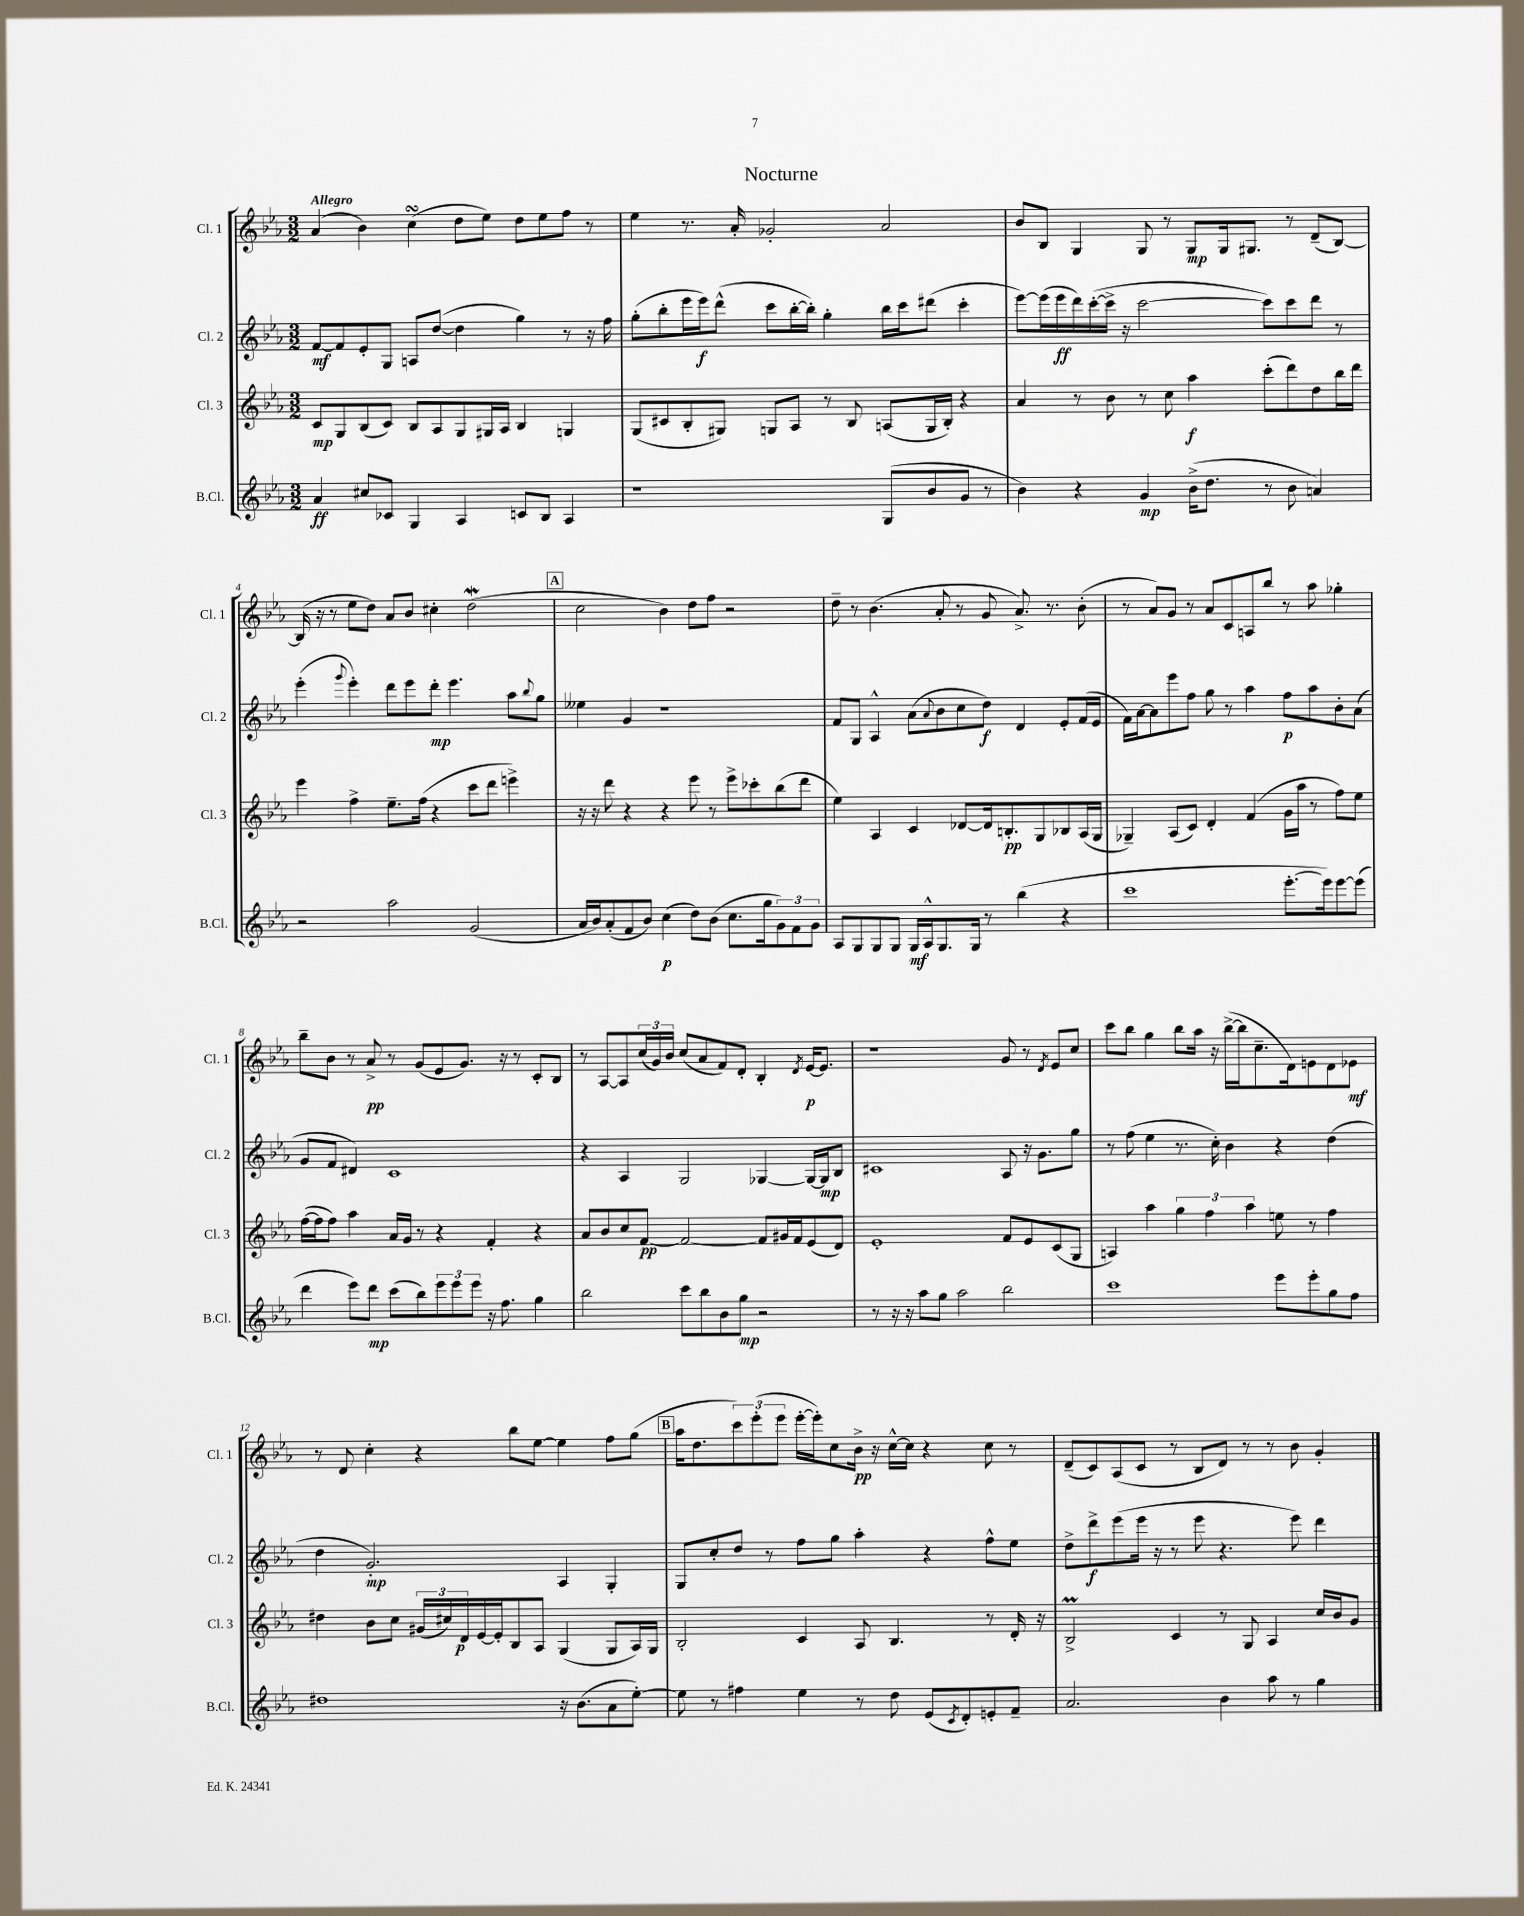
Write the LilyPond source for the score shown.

\header { title = "Nocturne" }
<<
\new StaffGroup <<
\new Staff = "s0" \with { instrumentName = "Cl. 1" shortInstrumentName = "Cl. 1" } {
    \clef treble \key ees \major \numericTimeSignature \time 3/2 \tempo "Allegro"
    aes'4( bes'4) c''4\turn( d''8 ees''8) d''8 ees''8 f''8 r8 |
    ees''4 r8. aes'16-. ges'2-. aes'2 |
    bes'8 bes8 g4 g8 r8 g8\mp g16 gis8. r8 d'8--( bes8~) |
    bes16( r16 r8 ees''8 d''8) aes'8 bes'8 cis''4-. d''2\mordent( |
    \mark \markup { \box "A" } c''2 bes'4) d''8 f''8 r2 |
    d''8-- r8 bes'4.( aes'8-. r8 g'8 aes'8.->) r8. bes'8-.( |
    r8 aes'8) g'8 r8 aes'8 c'8 a8 bes''8 r8 aes''8 ges''4-. |
    bes''8-- bes'8 r8 aes'8->\pp r8 g'8( ees'8 g'8.) r16 r8 c'8-. bes8 |
    r8 aes8~ aes8 \tuplet 3/2 { c''16( g'16) bes'16 } c''8( aes'8 f'8) d'8-. bes4-. \acciaccatura { d'8 } ees'16~\p ees'8. |
    r1 g'8 r8 \acciaccatura { d'8 } ees'8 c''8 |
    c'''8 bes''8 g''4 bes''8 aes''16 r16 bes''16~->( bes''16 c''8.-- d'16) e'8 d'8 ees'8\mf |
    r8 d'8 c''4-. r4 bes''8 ees''8~ ees''4 f''8 g''8( |
    \mark \markup { \box "B" } aes''16 d''8. \tuplet 3/2 { c'''8) ees'''8-.( ees'''8 } ees'''16~-. ees'''16-.) c''8 bes'16->\pp r16 c''16~-^ c''16 r4 c''8 r8 |
    d'8--( c'8) aes8( c'8 r8 bes8 d'8) r8 r8 bes'8 g'4-. \bar "|." |
}
\new Staff = "s1" \with { instrumentName = "Cl. 2" shortInstrumentName = "Cl. 2" } {
    \clef treble \key ees \major \numericTimeSignature \time 3/2
    f'8~\mf f'8 ees'8-. g8 a8 d''8~( d''4 g''4) r8 r16 f''16 |
    g''8-.( bes''8-. ees'''16 ees'''16\f) d'''8-^( c'''8 bes''16~-. bes''16-.) g''4-. bes''16 c'''16 dis'''8( c'''4-. |
    ees'''8~) ees'''16( ees'''16\ff d'''16) c'''16~-.( c'''16-> r16 c'''2~ c'''8) c'''8 d'''8 r8 |
    ees'''4-.( \appoggiatura { g'''8 } ees'''4-.) d'''8 ees'''8 d'''8-.\mp ees'''4. aes''8 \appoggiatura { bes''8 } g''8 |
    \mark \markup { \box "A" } eeses''4 g'4 r1 |
    f'8 g8 aes4-^ aes'8( \appoggiatura { aes'8 } bes'8 c''8 d''8\f) d'4 ees'8-. f'16( ees'16 |
    f'16) aes'16~ aes'8 ees'''8 f''8 g''8 r8 aes''4 f''8\p aes''8 bes'8-. aes'8( |
    g'8 f'8 dis'4) c'1 |
    r4 aes4 g2 ges4~ ges16~ ges16\mp bes8 |
    cis'1 aes8 r16 g'8. g''8 |
    r8 f''8( ees''4 r8. c''16-.) bes'4 r4 d''4( |
    d''4 g'2.-.\mp) aes4 g4-. |
    \mark \markup { \box "B" } g8 c''8-. d''8 r8 f''8 g''8 aes''4-. r4 f''8-^ ees''8 |
    d''8-> d'''8->\f ees'''8( ees'''16 r16 r8 ees'''8 r4. ees'''8) d'''4 \bar "|." |
}
\new Staff = "s2" \with { instrumentName = "Cl. 3" shortInstrumentName = "Cl. 3" } {
    \clef treble \key ees \major \numericTimeSignature \time 3/2
    c'8\mp g8 bes8( c'8) bes8 aes8 g8 gis16 aes16 bes4 g4 |
    g8( cis'8 bes8-. gis8) g8 aes8 r8 bes8 a8( g16 bes16-.) r4 |
    aes'4 r8 bes'8 r8 c''8 aes''4\f c'''8-.( d'''8) d''8 bes''16 d'''16 |
    ees'''4 f''4-> ees''8.-- f''16( r4 c'''8 d'''8 e'''4->) |
    \mark \markup { \box "A" } r16 r16 d'''8 r4 r4 ees'''8 r8 ees'''8-> ces'''8-. bes''8( d'''8 |
    ees''4) aes4 c'4 des'8~ des'16 b8.-.\pp g8 bes8 aes16( g16 |
    ges4--) aes8( c'8) d'4-. f'4( g'16 aes''16 r8 f''8) ees''8 |
    f''16~( f''16 f''8) aes''4 aes'16 g'16 r8 r4 f'4-. r4 |
    aes'8 bes'8 c''8 f'8~\pp f'2~ f'8 gis'16 f'16 ees'8( d'8) |
    ees'1-. f'8 ees'8 c'8( g8 |
    a4) aes''4 \tuplet 3/2 { g''4 f''4 aes''4 } e''8 r8 f''4 |
    dis''4 bes'8 c''8 \tuplet 3/2 { gis'16( cis''16) d'16\p } ees'16~ ees'16-. bes8 aes8 g4( g8 aes16) g16 |
    \mark \markup { \box "B" } bes2-. c'4 aes8 bes4. r8 d'16-. r16 |
    bes2->\prall c'4 r8 g8 aes4 c''16 bes'16 g'8 \bar "|." |
}
\new Staff = "s3" \with { instrumentName = "B.Cl." shortInstrumentName = "B.Cl." } {
    \clef treble \key ees \major \numericTimeSignature \time 3/2
    aes'4\ff cis''8 ces'8 g4 aes4 c'8 bes8 aes4 |
    r1 g8( bes'8 g'8 r8 |
    bes'4) r4 g'4\mp bes'16->( d''8. r8 bes'8 a'4) |
    r2 aes''2 g'2( |
    \mark \markup { \box "A" } aes'16 bes'16) aes'8-.( f'8 bes'8) c''4\p( d''8) bes'8( c''8. g''16 \tuplet 3/2 { g'8) f'8 g'8 } |
    aes8 g8 g8 g8 g16\mf aes16-^ g8. g16 r8 bes''4( r4 |
    c'''1 ees'''8.~-. ees'''16) ees'''8~ ees'''8( |
    d'''4 ees'''8) d'''8\mp c'''8( bes''8) \tuplet 3/2 { ees'''8 ees'''8 ees'''8 } r16 f''8. g''4 |
    bes''2 c'''8 bes''8 bes'8 g''8\mp r2 |
    r8 r16 r16 aes''8 g''8 aes''2 bes''2 |
    c'''1 ees'''8 ees'''8-. g''8 f''8 |
    dis''1 r16 bes'8.( aes'8 ees''8~-.) |
    \mark \markup { \box "B" } ees''8 r8 fis''4 ees''4 r8 d''8 ees'8( \acciaccatura { c'8 } d'8-.) e'8-. f'8-- |
    aes'2. bes'4 aes''8 r8 g''4 \bar "|." |
}
>>
>>
